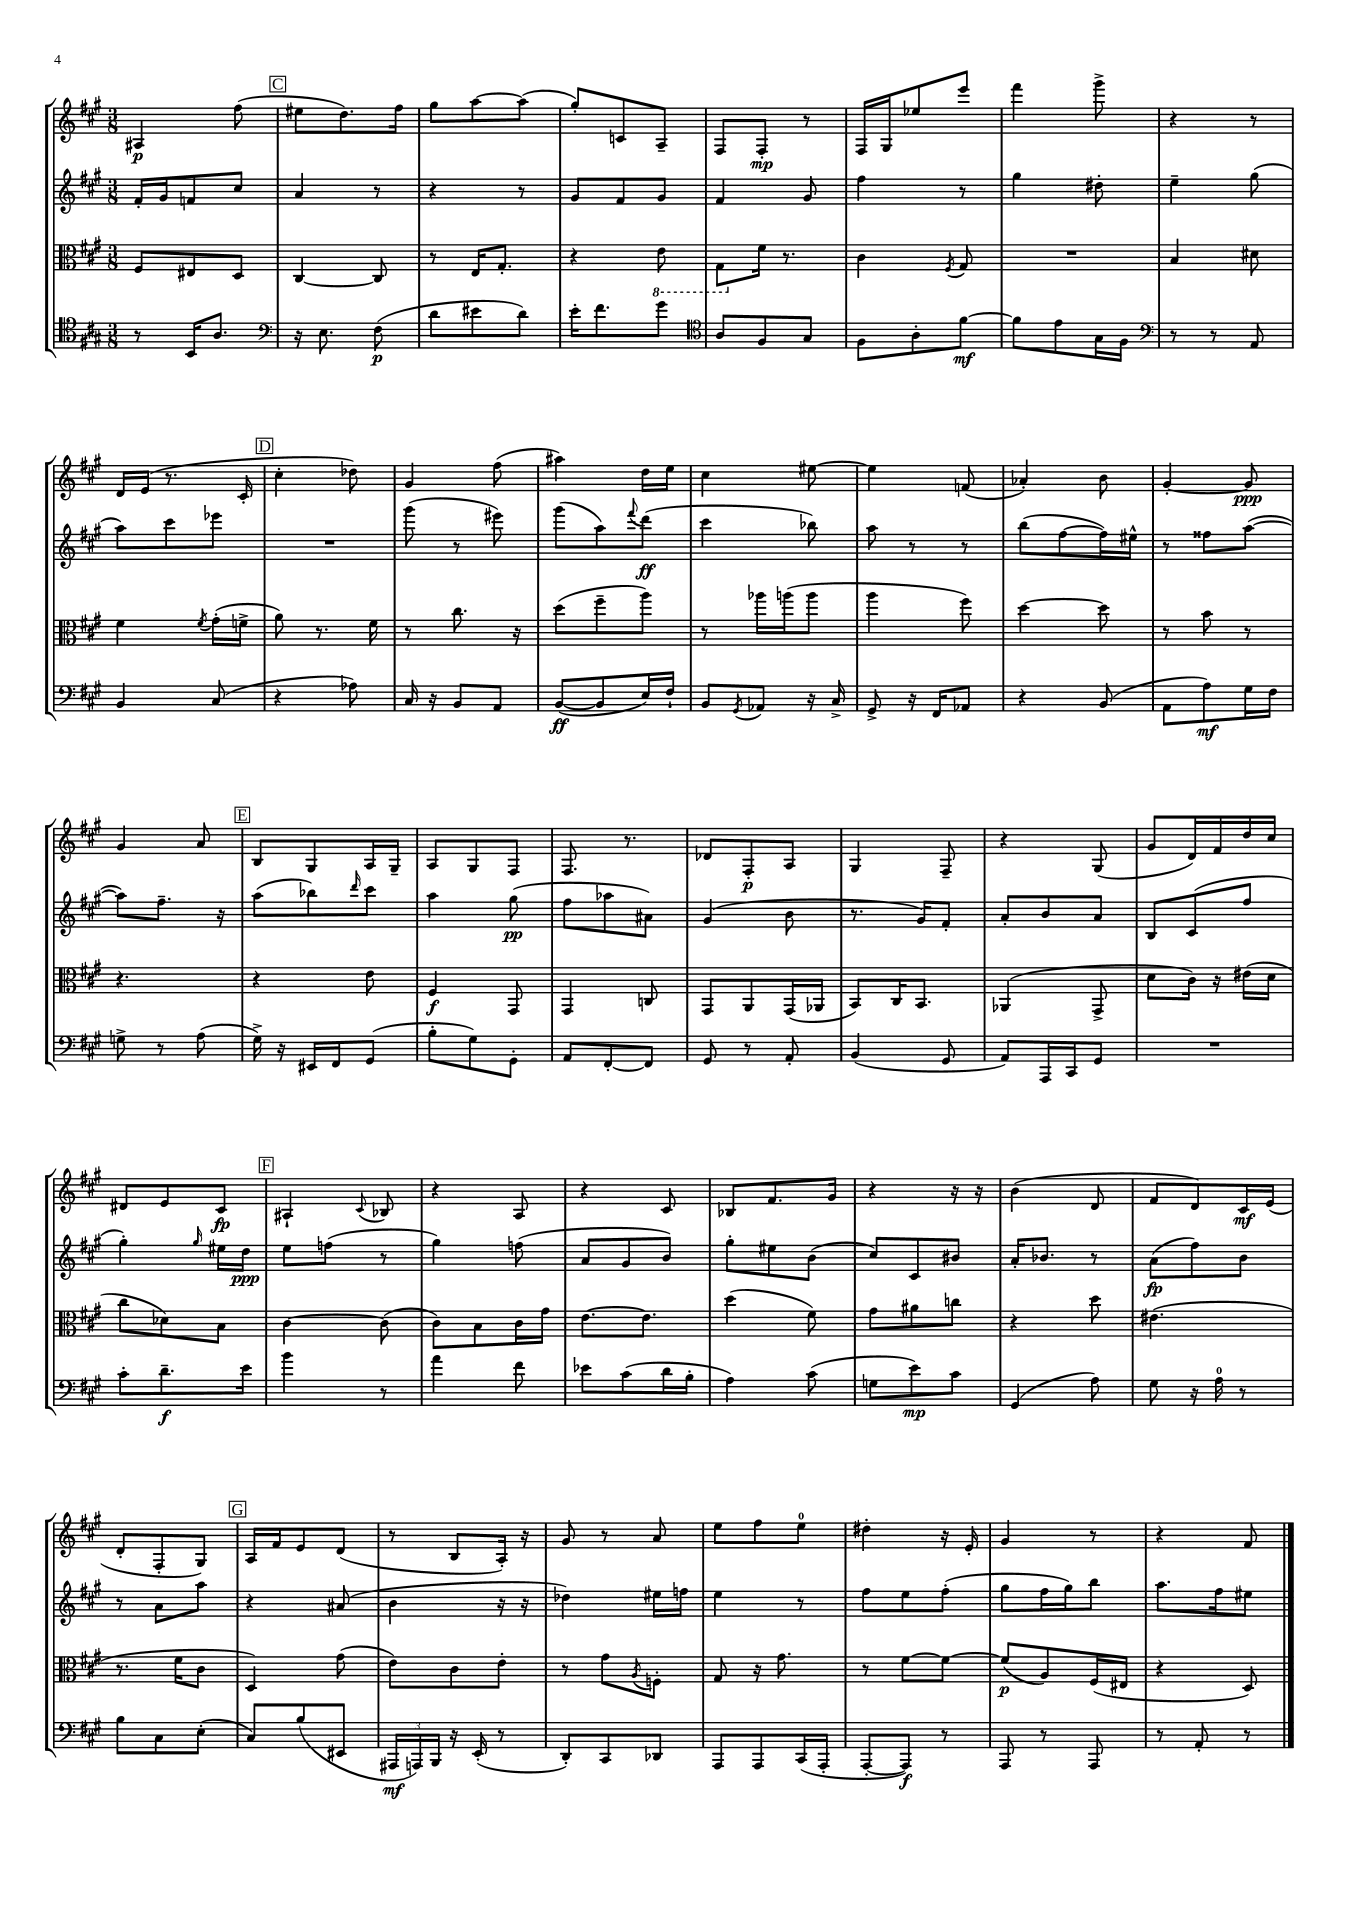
<<
\new StaffGroup <<
\new Staff = "s0" {
    \clef treble \key a \major \numericTimeSignature \time 3/8
    ais4\p fis''8( |
    \mark \markup { \box "C" } eis''8 d''8.) fis''16 |
    gis''8 a''8~ a''8( |
    gis''8-.) c'8 a8-- |
    fis8 fis8-.\mp r8 |
    fis16 gis16 ees''8 e'''8 |
    fis'''4 gis'''8-> |
    r4 r8 |
    d'16 e'16( r8. cis'16-. |
    \mark \markup { \box "D" } cis''4-. des''8) |
    gis'4 fis''8( |
    ais''4) d''16 e''16 |
    cis''4 eis''8~ |
    eis''4 f'8( |
    aes'4-.) b'8 |
    gis'4~-. gis'8\ppp |
    gis'4 a'8 |
    \mark \markup { \box "E" } b8 gis8 a16 gis16-- |
    a8 gis8 fis8 |
    fis8. r8. |
    des'8 fis8-.\p a8 |
    gis4 fis8-- |
    r4 gis8( |
    gis'8 d'16) fis'16 d''16 cis''16 |
    dis'8 e'8 cis'8\fp |
    \mark \markup { \box "F" } ais4-! \appoggiatura { cis'8 } bes8 |
    r4 a8 |
    r4 cis'8 |
    bes8 fis'8. gis'16 |
    r4 r16 r16 |
    b'4( d'8 |
    fis'8 d'8) cis'16\mf e'16( |
    d'8-. fis8-. gis8) |
    \mark \markup { \box "G" } a16 fis'16 e'8 d'8( |
    r8 b8 a16-.) r16 |
    gis'8 r8 a'8 |
    e''8 fis''8 e''8-0 |
    dis''4-. r16 e'16-. |
    gis'4 r8 |
    r4 fis'8 \bar "|." |
}
\new Staff = "s1" {
    \clef treble \key a \major \numericTimeSignature \time 3/8
    fis'16-. gis'16 f'8 cis''8 |
    \mark \markup { \box "C" } a'4 r8 |
    r4 r8 |
    gis'8 fis'8 gis'8 |
    fis'4 gis'8 |
    fis''4 r8 |
    gis''4 dis''8-. |
    e''4-- gis''8( |
    a''8) cis'''8 ees'''8 |
    \mark \markup { \box "D" } R4. |
    gis'''8( r8 eis'''8) |
    gis'''8( a''8) \appoggiatura { fis'''8 } d'''8\ff( |
    cis'''4 bes''8) |
    a''8 r8 r8 |
    b''8( fis''8~ fis''16) eis''16-^ |
    r8 fisis''8 a''8~( |
    a''8) fis''8.-- r16 |
    \mark \markup { \box "E" } a''8( bes''8) \grace { d'''16 } cis'''8 |
    a''4 gis''8\pp( |
    fis''8 aes''8 ais'8) |
    gis'4( b'8 |
    r8. gis'16) fis'8-. |
    a'8-. b'8 a'8 |
    b8 cis'8( fis''8 |
    gis''4-.) \grace { gis''16 } eis''16 d''16\ppp |
    \mark \markup { \box "F" } e''8 f''8( r8 |
    gis''4) f''8( |
    a'8 gis'8 b'8) |
    gis''8-. eis''8 b'8( |
    cis''8) cis'8 bis'8 |
    a'16-. bes'8. r8 |
    a'8\fp( fis''8) b'8 |
    r8 a'8 a''8 |
    \mark \markup { \box "G" } r4 ais'8( |
    b'4 r16 r16 |
    des''4) eis''16 f''16 |
    e''4 r8 |
    fis''8 e''8 fis''8-.( |
    gis''8 fis''16 gis''16) b''8 |
    a''8. fis''16 eis''8 \bar "|." |
}
\new Staff = "s2" {
    \clef alto \key a \major \numericTimeSignature \time 3/8
    fis8 eis8 d8 |
    \mark \markup { \box "C" } cis4~ cis8 |
    r8 e16 gis8.-. |
    r4 \ottava #-1 e8 |
    gis,8 \ottava #0 fis'16 r8. |
    cis'4 \acciaccatura { fis8 } gis8 |
    R4. |
    b4 dis'8 |
    fis'4 \acciaccatura { fis'8 } gis'16-.( f'16-> |
    \mark \markup { \box "D" } a'8) r8. fis'16 |
    r8 cis''8. r16 |
    d''8( fis''8-- a''8) |
    r8 aes''16 a''16( a''8 |
    a''4 fis''8) |
    d''4~ d''8 |
    r8 b'8 r8 |
    r4. |
    \mark \markup { \box "E" } r4 e'8 |
    fis4\f gis,8 |
    gis,4 c8 |
    gis,8 a,8 gis,16( aes,16 |
    b,8) cis16 b,8. |
    aes,4( gis,8-> |
    d'8 cis'16) r16 eis'16( d'16 |
    cis''8 des'8) b8 |
    \mark \markup { \box "F" } cis'4~ cis'8( |
    cis'8) b8 cis'16 gis'16 |
    e'8.~ e'8. |
    d''4( fis'8) |
    gis'8 ais'8 c''8 |
    r4 d''8 |
    eis'4.( |
    r8. fis'16 cis'8 |
    \mark \markup { \box "G" } d4) gis'8( |
    e'8) cis'8 e'8-. |
    r8 gis'8 \acciaccatura { a8 } f8-. |
    gis8 r16 gis'8. |
    r8 fis'8~ fis'8~ |
    fis'8\p( a8) fis16( eis16 |
    r4 d8) \bar "|." |
}
\new Staff = "s3" {
    \clef tenor \key a \major \numericTimeSignature \time 3/8
    r8 b,16 a8. |
    \mark \markup { \box "C" } \clef bass r16 e8. fis8\p( |
    d'8 eis'8 d'8) |
    e'16-. fis'8. gis'8 |
    \clef tenor a8 fis8 gis8 |
    fis8 a8-. fis'8~\mf |
    fis'8 e'8 gis16 fis16 |
    \clef bass r8 r8 a,8 |
    b,4 cis8( |
    \mark \markup { \box "D" } r4 aes8) |
    cis16 r16 b,8 a,8 |
    b,8~\ff( b,8 e16) fis16-! |
    b,8 \acciaccatura { gis,8 } aes,8 r16 cis16-> |
    gis,8-> r16 fis,16 aes,8 |
    r4 b,8( |
    a,8 a8\mf) gis16 fis16 |
    g8-> r8 a8( |
    \mark \markup { \box "E" } gis16->) r16 eis,16 fis,16 gis,8( |
    b8-. gis8) gis,8-. |
    a,8 fis,8~-. fis,8 |
    gis,8 r8 a,8-. |
    b,4( gis,8 |
    a,8) a,,16 cis,16 gis,8 |
    R4. |
    cis'8-. d'8.--\f e'16 |
    \mark \markup { \box "F" } b'4 r8 |
    a'4 fis'8 |
    ees'8 cis'8( d'16 b16-. |
    a4) cis'8( |
    g8 e'8\mp) cis'8 |
    gis,4( a8) |
    gis8 r16 a16-0 r8 |
    b8 cis8 e8-.( |
    \mark \markup { \box "G" } cis8) b8( eis,8 |
    \tuplet 3/2 { ais,,16\mf a,,16) b,,16 } r16 e,16-.( r8 |
    d,8-.) cis,8 des,8 |
    a,,8 a,,8 cis,16( a,,16-. |
    a,,8~-. a,,8\f) r8 |
    a,,8 r8 a,,8 |
    r8 a,8-. r8 \bar "|." |
}
>>
>>
\layout { \context { \Score \remove "Bar_number_engraver" } }
